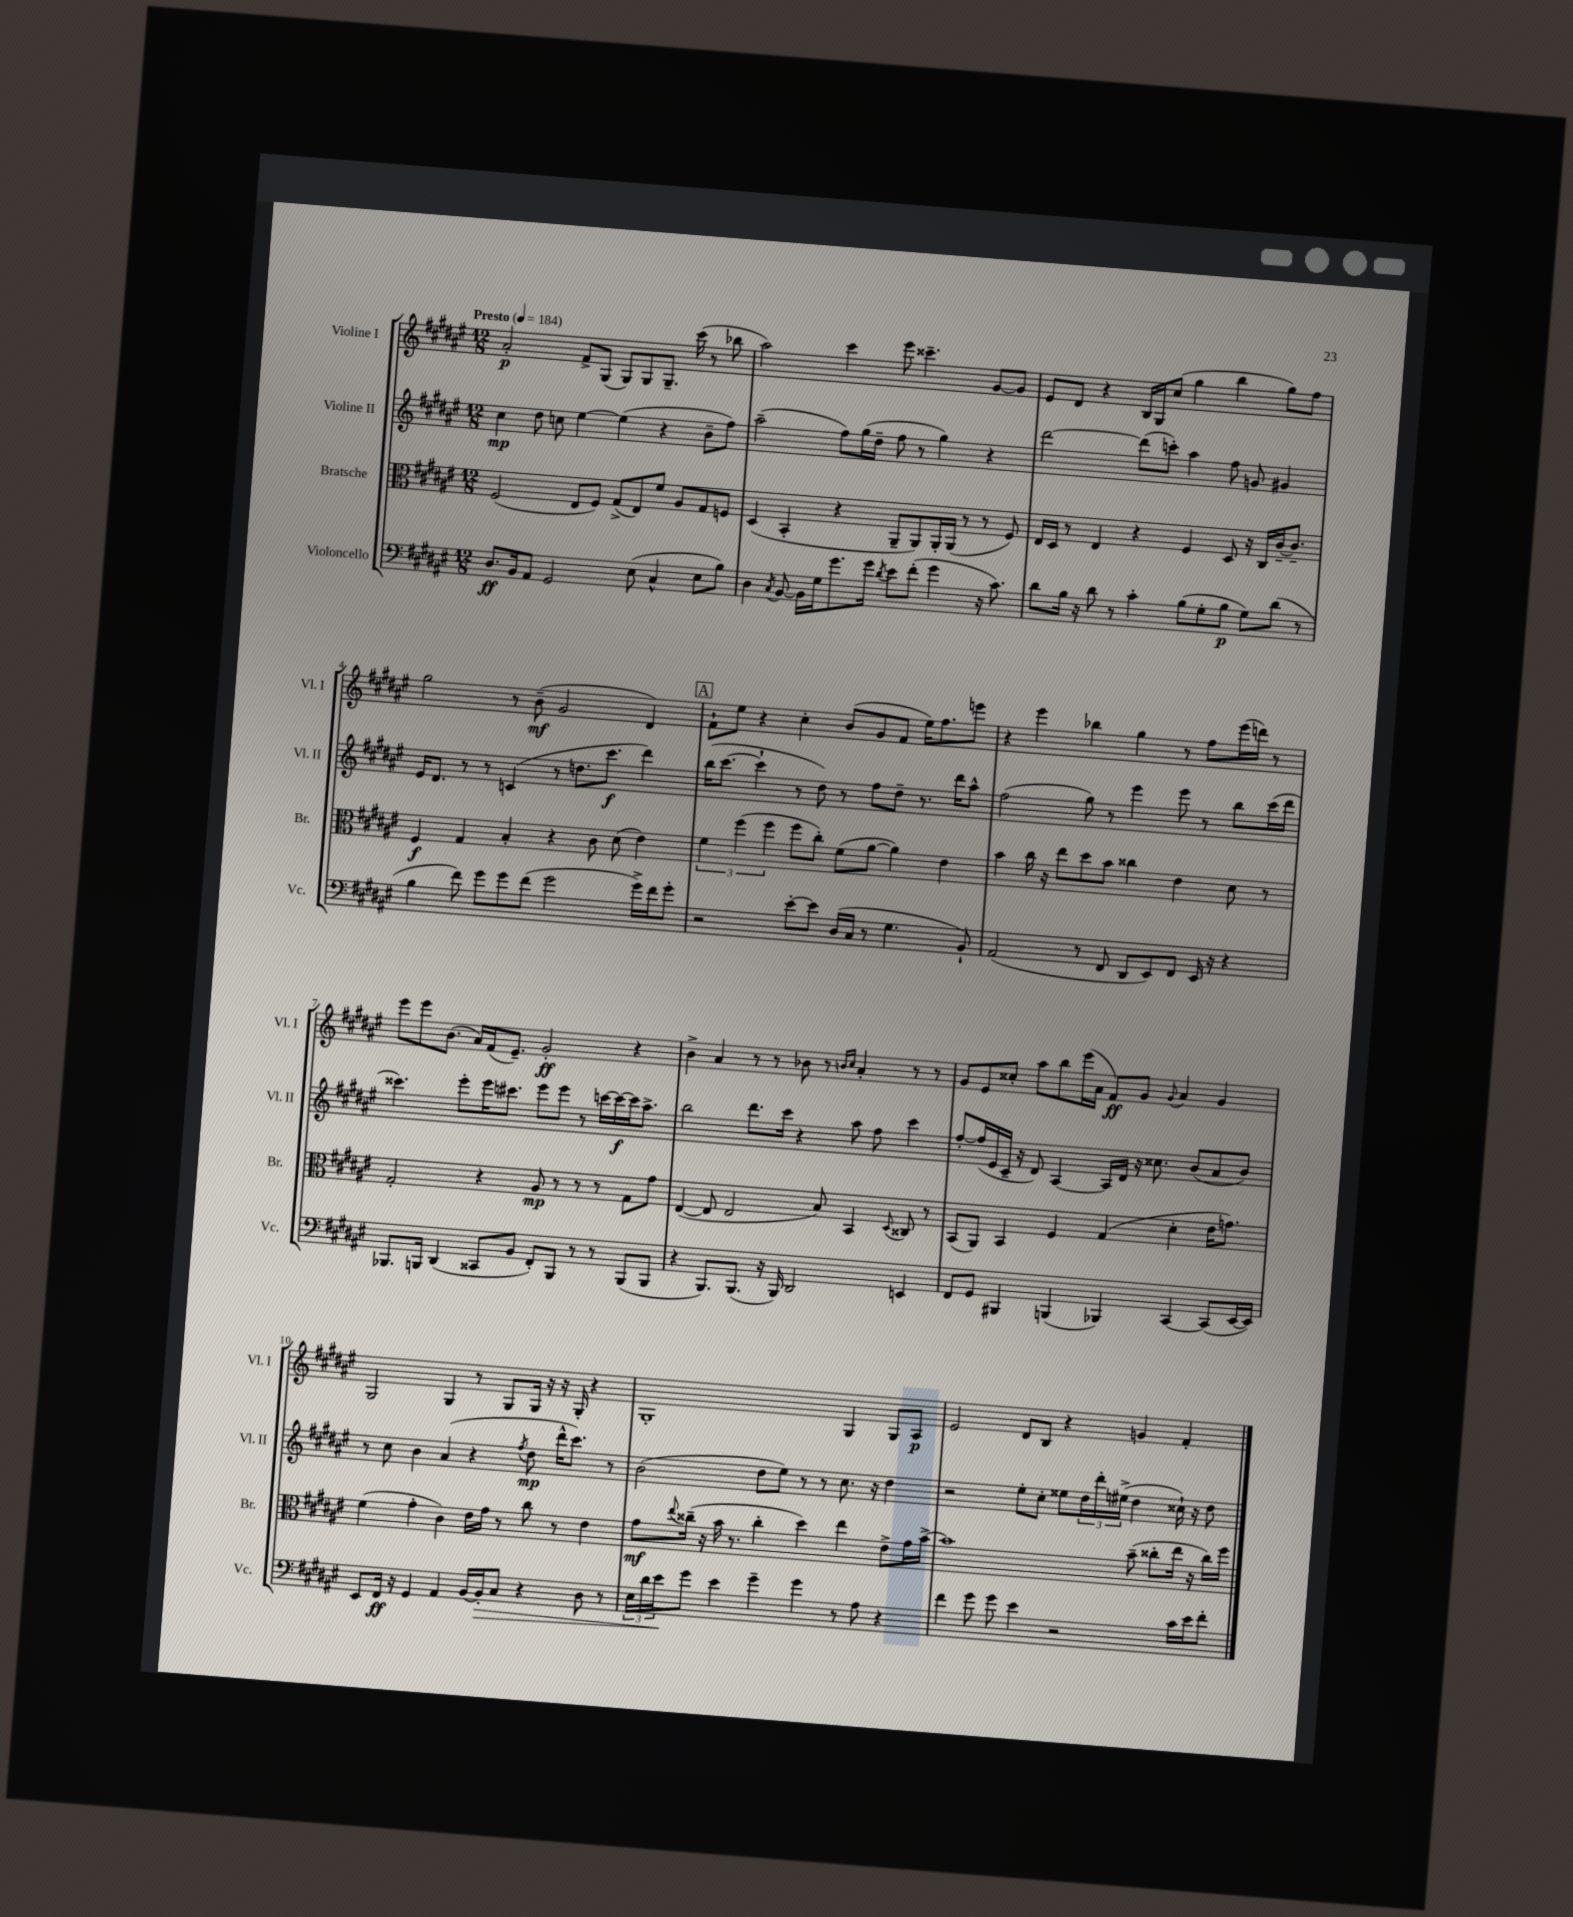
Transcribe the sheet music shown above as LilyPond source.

<<
\new StaffGroup <<
\new Staff = "s0" \with { instrumentName = "Violine I" shortInstrumentName = "Vl. I" } {
    \clef treble \key fis \major \numericTimeSignature \time 12/8 \tempo "Presto" 4 = 184
    ais'2-.\p fis'8-> gis8( gis8) gis8 gis8.-- cis'''16( r8 bes''8 |
    ais''2) cis'''4 eis'''8 cisis'''4.-- gis'8~ gis'8 |
    eis'8 dis'8 r4 b16 gis16 cis''8( gis''4 b''4 gis''8) fis''8 |
    gis''2 r8 b'8--\mf( gis'2 dis'4) |
    \mark \markup { \box "A" } fis'8-! eis''8 r4 cis''4-. b'8( gis'8 fis'8 eis''16) fis''8. e'''8 |
    r4 eis'''4 bes''4 gis''4 r8 fis''8 eis'''16( d'''16) r8 |
    eis'''8 eis'''8 b'8.( ais'16) fis'16( eis'8.--) gis'2-.\ff r4 |
    b'4-> ais'4 r8 r8 bes'8 r8 \grace { b'16 cis''16 } ais'4-. r8 r8 |
    gis'8 eis'8 cisis''8-. ais''8 b''8 eis'''16( ais'16 fis'8\ff) gis'8 \appoggiatura { gis'8 } ais'4 gis'4 |
    gis2 gis4 r8 gis8 gis16 r16 r16 gis16-. r4 |
    gis1-. gis4 gis8 ais8\p |
    eis'2 dis'8 b8 r4 g'4 fis'4-. \bar "|." |
}
\new Staff = "s1" \with { instrumentName = "Violine II" shortInstrumentName = "Vl. II" } {
    \clef treble \key fis \major \numericTimeSignature \time 12/8
    cis''4\mp dis''8 c''8 eis''4~ eis''4( r4 b'8-- fis''8) |
    ais''2--( fis''8) gis''16( dis''16-- fis''8 r8 gis''4) r4 |
    dis'''2~ dis'''8( c'''8-.) ais''4 fis''8 g'8 gis'4 |
    eis'16 dis'8. r8 r8 c'4( r8 d''8. cis'''8.\f dis'''4) |
    \mark \markup { \box "A" } b''16( cis'''8.~ cis'''4-! r8 dis''8) r8 fis''8 dis''8-- r8. dis'''16 ais''8-^ |
    fis''2( gis''8) r8 eis'''4 eis'''8 r8 b''8 cis'''16( dis'''16 |
    cisis'''4.) eis'''8-. eis'''16 cis'''8. eis'''8 eis'''8 r8 c'''16~ c'''16~\f c'''16 ais''8.-> |
    b''2 dis'''8. cis'''16 r4 ais''8 fis''8 cis'''4 |
    fis''8~-. fis''16( eis'16 cis'16-- r16 dis'8) ais4~ ais16 dis'16 r16 cisis''8. b'8( ais'8 b'8) |
    r8 cis''8 b'4 ais'4( r4 \acciaccatura { fis''8 } dis''8\mp dis'''16-^ cis'''8.) r8 |
    b'2( dis''8 eis''8) r8 r8 cis''8. r16 dis''4 |
    r2 eis''8-. cis''8-. eisis''8 \tuplet 3/2 { dis''16 dis'''16-. eis''16->( } dis''4 cisis''16-!) r16 dis''8 \bar "|." |
}
\new Staff = "s2" \with { instrumentName = "Bratsche" shortInstrumentName = "Br." } {
    \clef alto \key fis \major \numericTimeSignature \time 12/8
    fis2( eis8 fis8) gis8->( eis8) fis'8 ais8 gis8 f8 |
    dis4( b,4-. r4 ais,8-- ais,8) ais,16-. ais,16( r8 r8 fis8) |
    eis16 dis16 r8 eis4 r4 fis4 dis8 r16 cis16 cis'16~-- cis'8.-- |
    fis4\f gis4 b4-. r4 cis'8 dis'8( eis'4) |
    \mark \markup { \box "A" } \tuplet 3/2 { fis'4 fis''4( fis''4 } fis''8 cis''8-.) fis'8( ais'8~ ais'4) eis'4 |
    b'4 cis''16 r16 eis''8 dis''8 b'8 cisis''4 eis'4 dis'8 r8 |
    gis2-. r4 ais8\mp r8 r8 r8 gis8 gis'8 |
    eis4~( eis8 eis2 b8) b,4 \appoggiatura { dis8 } cisis8 r8 |
    b,8( ais,8) b,4 fis4 gis4( dis'4-. eis'16 g'8.) |
    fis'4( gis'4-. cis'4) eis'16 gis'16 r8 cis''8 r8 eis'4 |
    gis'8\mf \appoggiatura { eis''8 } cisis''16--( r16 b'16 r8. cisis''4-. dis''4) eis''4 eis'8-> gis'16 b'16~-> |
    b'1 b'8--( cisis''8-. eis''16 r16 cisis''16) fis''16 \bar "|." |
}
\new Staff = "s3" \with { instrumentName = "Violoncello" shortInstrumentName = "Vc." } {
    \clef bass \key fis \major \numericTimeSignature \time 12/8
    dis8.\ff b,16 ais,8 gis,2 eis8( cis4-^ eis8 b8) |
    dis4 \acciaccatura { cis8 } b,8~ b,16 gis16 gis'8. gis'16 \acciaccatura { dis'8 } eis'8 fis'8-.( gis'4 r16 cis'8.) |
    dis'8 b16 r16 dis'8 r8 cis'4-. b8( gis8-. b8\p gis8) dis'8( r8 |
    b4 fis'8) gis'8 gis'8 fis'8( gis'2 gis'16->) fis'16 gis'8-. |
    \mark \markup { \box "A" } r2 eis'8~-. eis'8 dis16( cis16 r8 gis4. b,8-!) |
    ais,2( r8 fis,8 dis,8 eis,8) fis,8 eis,16 r16 r4 |
    bes,,8. b,,16 dis,4( cisis,8 b,8 fis,8-.) b,,8 r8 r8 b,,8( b,,8 |
    r4 b,,8.) b,,8.( r16 b,,16) dis,2 e,4 |
    fis,8 gis,8 bis,,4 b,,4( bes,,4) cis,4~ cis,8( eis,16~ eis,16) |
    eis,8 fis,16\ff r16 gis,4 ais,4 b,16~ b,16-.\> cis8 r4 dis8 r8 |
    \tuplet 3/2 { eis16 dis'16 eis'16\! } gis'8 eis'4 gis'4-- gis'4 r8 ais8 r4 |
    fis'4 gis'8 gis'8 eis'4 r2 cis'16 eis'16 fis'8-. \bar "|." |
}
>>
>>
